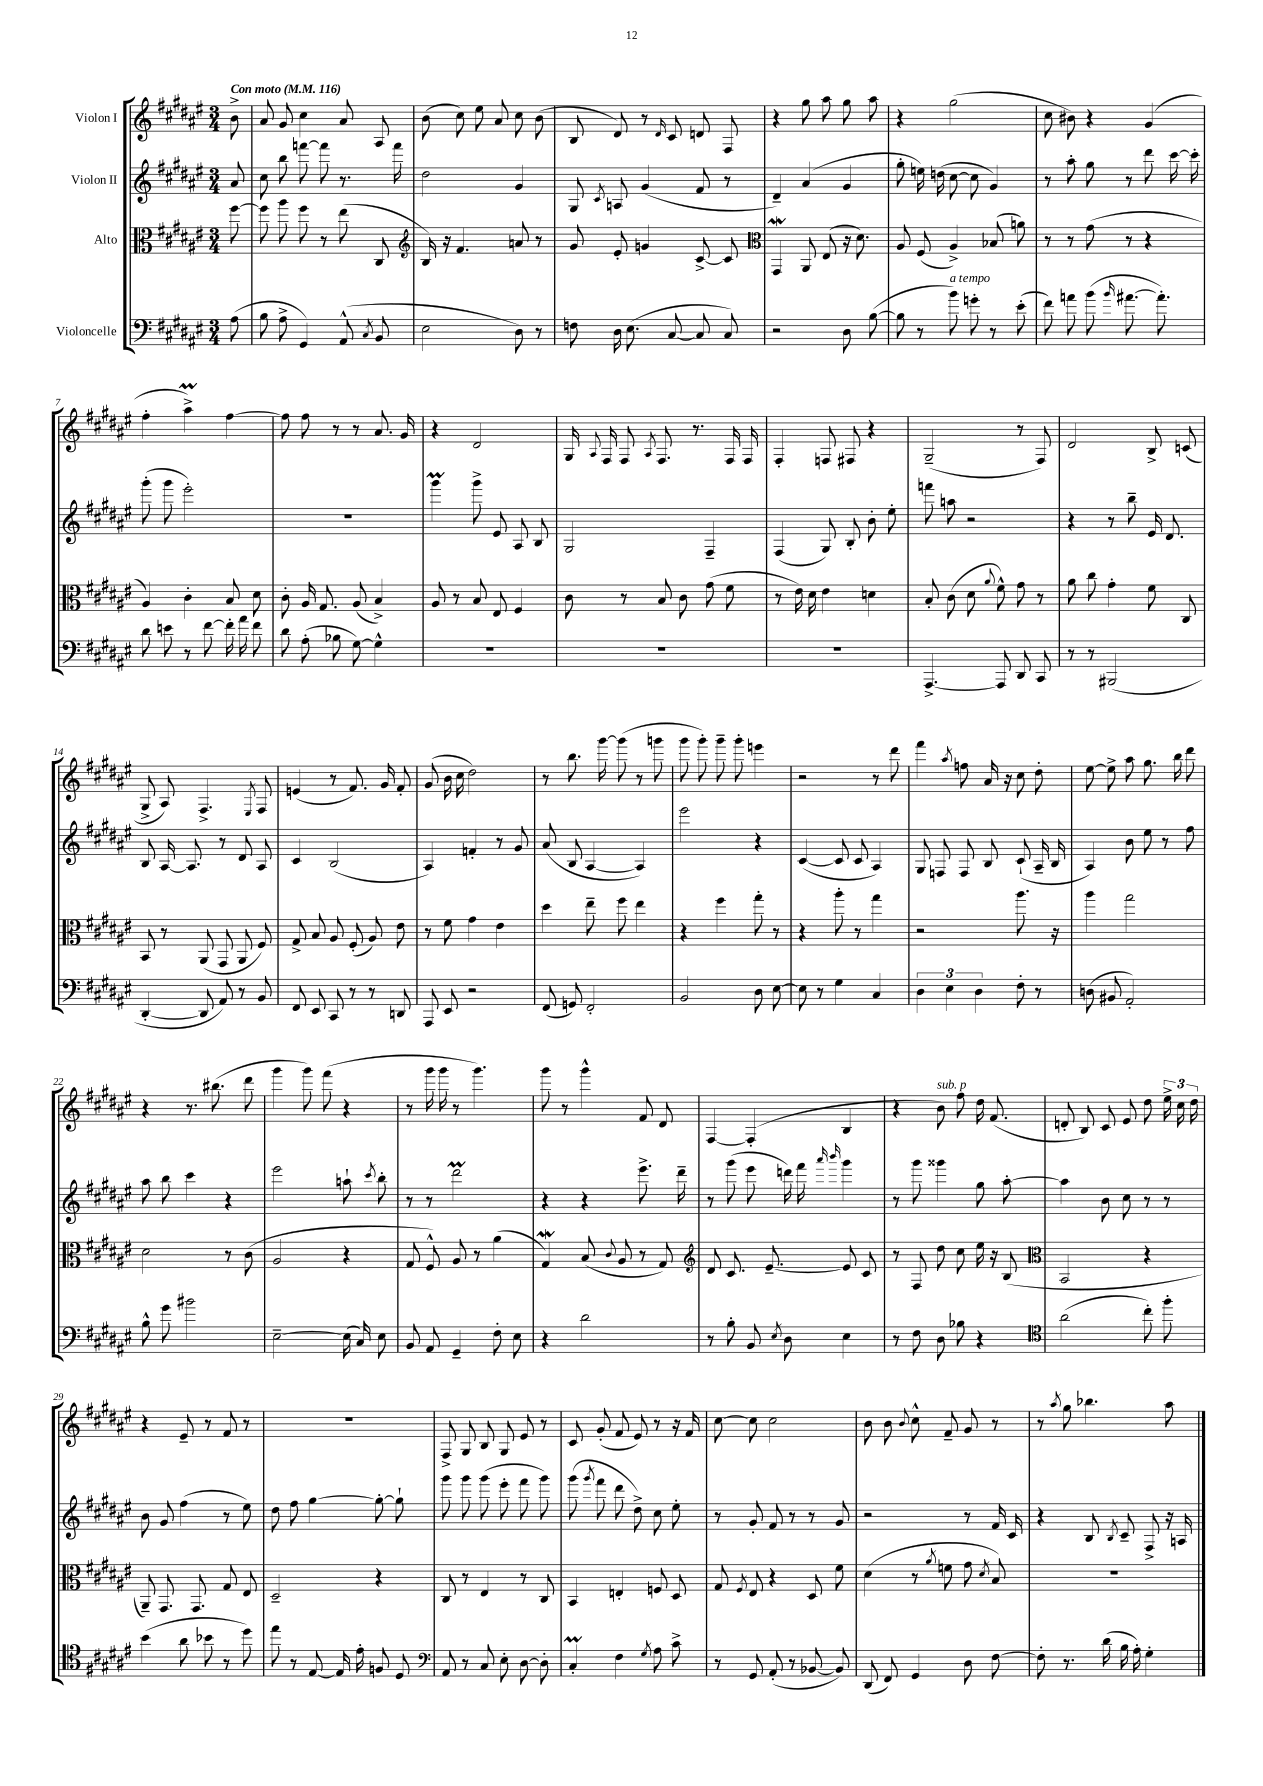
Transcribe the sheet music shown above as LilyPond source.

<<
\new StaffGroup <<
\new Staff = "s0" \with { instrumentName = "Violon I" } {
    \clef treble \key fis \major \numericTimeSignature \time 3/4 \partial 8 \tempo "Con moto" 4 = 116
    \autoBeamOff b'8-> |
    ais'8 gis'8 cis''4 ais'8 ais8 |
    b'8( cis''8) eis''8 ais'8 cis''8 b'8( |
    b8 dis'8) r8 \grace { dis'16 } cis'8 d'8 fis8 |
    r4 gis''8 ais''8 gis''8 ais''8 |
    r4 gis''2( |
    cis''8 bis'8) r4 gis'4( |
    fis''4-. ais''4->\prall) fis''4~ |
    fis''8 fis''8 r8 r8 ais'8. gis'16 |
    r4 dis'2 |
    gis16 \appoggiatura { ais8 } fis16 fis8 \acciaccatura { ais8 } fis8. r8. fis16 fis16 |
    fis4-. f8 fis8 r4 |
    gis2--( r8 fis8) |
    dis'2 b8-> c'8( |
    gis8-> ais8) fis4.-> \acciaccatura { eis8 } fis8 |
    e'4( r8 fis'8.) gis'16 fis'8-. |
    gis'8( b'16 cis''16 dis''2) |
    r8 b''8. gis'''16~ gis'''8( r8 g'''8 |
    gis'''8 gis'''8-.) gis'''8-- gis'''8-. e'''4 |
    r2 r8 dis'''8 |
    fis'''4 \acciaccatura { ais''8 } f''8 ais'16 r16 cis''8 dis''8-. |
    eis''8~ eis''8-> ais''8 gis''8. b''16 dis'''8 |
    r4 r8. bis''8.( dis'''8 |
    gis'''4 gis'''8) fis'''8( r4 |
    r8 gis'''16 gis'''16 r8 gis'''4.) |
    gis'''8 r8 gis'''4-^ fis'8 dis'8 |
    fis4~ fis4-.( b4 |
    r4 b'8^\markup { \italic "sub. p" }) fis''8 dis''16 fis'8.( |
    d'8-. b8) cis'8 eis'8 dis''8 \tuplet 3/2 { eis''16-> cis''16 dis''16 } |
    r4 eis'8-- r8 fis'8 r8 |
    R2. |
    fis8-> gis8 b8 gis8 eis'8 r8 |
    cis'8 gis'8-.( fis'8 eis'8) r8 r16 fis'16 |
    cis''8~ cis''8 cis''2 |
    b'8 b'8 \appoggiatura { b'8 } cis''8-^ fis'8-- gis'8 r8 |
    r8 \acciaccatura { ais''8 } gis''8 bes''4. ais''8 \bar "|." |
}
\new Staff = "s1" \with { instrumentName = "Violon II" } {
    \clef treble \key fis \major \numericTimeSignature \time 3/4 \partial 8
    \autoBeamOff ais'8 |
    cis''8 b''8 f'''8~ f'''8 r8. f'''16 |
    dis''2 gis'4 |
    gis8 \acciaccatura { cis'8 } a8 gis'4( fis'8 r8 |
    dis'4--) ais'4( gis'4 |
    gis''8-. e''16) d''16( cis''8~ cis''8 gis'4) |
    r8 ais''8-. gis''8 r8 dis'''8 cis'''16~ cis'''16-. |
    gis'''8-.( gis'''8 eis'''2-.) |
    R2. |
    gis'''4\prall gis'''8-> eis'8 ais8 b8 |
    gis2 fis4-- |
    fis4( gis8) b8-. b'8-. eis''8-. |
    f'''8 a''8 r2 |
    r4 r8 b''8-- eis'16 dis'8. |
    b8 ais16~ ais8. r8 dis'8 ais8 |
    cis'4 b2( |
    ais4) f'4-. r8 gis'8 |
    ais'8( b8 ais4~ ais4) |
    eis'''2 r4 |
    cis'4~( cis'8 cis'8 ais4) |
    gis8 f8 f8 b8 cis'8-!( ais16-- b16 |
    ais4) b'8 eis''8 r8 fis''8 |
    ais''8 b''8 cis'''4 r4 |
    eis'''2 a''8-! \acciaccatura { cis'''8 } b''8-. |
    r8 r8 dis'''2\prall |
    r4 r4 eis'''8.-> dis'''16-- |
    r8 gis'''8( eis'''8 d'''16) fis'''16 \grace { ais'''16 b'''16 } gis'''4 |
    r8 gis'''8 gisis'''4 gis''8 ais''8~-. |
    ais''4 b'8 cis''8 r8 r8 |
    b'8 gis'8 fis''4( r8 eis''8) |
    dis''8 fis''8 gis''4~ gis''8~-. gis''8-! |
    gis'''8 gis'''8 gis'''8( eis'''8-. fis'''8 gis'''8) |
    gis'''8( \acciaccatura { gis'''8 } fis'''8 dis'''8 dis''8->) cis''8 eis''8-. |
    r8 gis'8-. fis'8 r8 r8 gis'8 |
    r2 r8 fis'16 cis'16 |
    r4 b8 \acciaccatura { b8 } cis'8-- fis8-> r16 a16 \bar "|." |
}
\new Staff = "s2" \with { instrumentName = "Alto" } {
    \clef alto \key fis \major \numericTimeSignature \time 3/4 \partial 8
    \autoBeamOff fis''8~ |
    fis''8 ais''8 fis''8 r8 eis''8( cis8 |
    \clef treble b16) r16 fis'4. a'8 r8 |
    gis'8 eis'8-. g'4 cis'8~-> cis'8 |
    \clef alto gis,4\mordent ais,8 eis8( r16 dis'8.) |
    ais8 fis8( ais4->) bes8( a'8) |
    r8 r8 gis'8( r8 r4 |
    ais4) cis'4-. b8 dis'8 |
    cis'8-. ais16 gis8. ais8( b4->) |
    ais8 r8 b8 eis8 fis4 |
    cis'8 r8 b8 cis'8 gis'8( fis'8 |
    r8 eis'16) dis'16 eis'4 d'4 |
    b8-. cis'8( dis'8 \appoggiatura { ais'8 } fis'8-^) gis'8 r8 |
    ais'8 cis''8 gis'4-. fis'8 cis8 |
    b,8 r8 ais,8( gis,8 ais,8 fis8) |
    gis8-> b8 ais8 fis8-.( ais8) eis'8 |
    r8 fis'8 gis'4 eis'4 |
    dis''4 eis''8-- fis''8 eis''4 |
    r4 fis''4 gis''8-. r8 |
    r4 ais''8-. r8 gis''4 |
    r2 ais''8. r16 |
    ais''4 gis''2 |
    dis'2 r8 cis'8( |
    ais2 r4 |
    gis8 fis8-^) ais8 r8 ais'4( |
    gis4\mordent) b8( \appoggiatura { cis'8 } ais8 r8 gis8) |
    \clef treble dis'8 cis'8. eis'8.~-- eis'8 cis'8 |
    r8 fis8 dis''8 cis''8 eis''16 r16 b8( |
    \clef alto b,2 r4 |
    ais,8--) gis,8. gis,8. gis8 eis8 |
    dis2-- r4 |
    cis8 r8 eis4 r8 cis8 |
    b,4 e4-. f8 dis8 |
    gis8 \acciaccatura { fis8 } eis8 r4 dis8 fis'8 |
    dis'4( r8 \acciaccatura { ais'8 } f'8 gis'8 \acciaccatura { dis'8 } b8) |
    R2. \bar "|." |
}
\new Staff = "s3" \with { instrumentName = "Violoncelle" } {
    \clef bass \key fis \major \numericTimeSignature \time 3/4 \partial 8
    \autoBeamOff ais8( |
    b8 ais8-> gis,4) ais,8-^( \acciaccatura { cis8 } b,8 |
    eis2 dis8) r8 |
    f8 dis16 eis8.( cis8~ cis8 cis8) |
    r2 dis8 b8~( |
    b8 r8 b'8^\markup { \italic "a tempo" }) g'8-. r8 eis'8-.( |
    fis'8) a'8 b'8( \grace { b'16 } ais'8.~ ais'8.-.) |
    dis'8 e'8 r8 fis'8~ fis'16-. ais'16 fis'8 |
    dis'8 ais8-.( bes8 gis8~) gis4-^ |
    R2. |
    R2. |
    R2. |
    ais,,4.~-> ais,,8 dis,8 cis,8 |
    r8 r8 bis,,2( |
    dis,4~-. dis,8 ais,8) r8 b,8 |
    fis,8 eis,8 cis,8 r8 r8 d,8 |
    ais,,8 eis,8 r2 |
    fis,8( g,8) fis,2-. |
    b,2 dis8 eis8~ |
    eis8 r8 gis4 cis4 |
    \tuplet 3/2 { dis4 eis4 dis4 } fis8-. r8 |
    d8( bis,8 ais,2-.) |
    b8-^ gis'8 bis'2 |
    eis2~-- eis16( cis16) eis8 |
    b,8 ais,8 gis,4-- fis8-. eis8 |
    r4 dis'2 |
    r8 b8-. b,8 \acciaccatura { eis8 } dis8 eis4 |
    r8 fis8 dis8 bes8 r4 |
    \clef tenor ais'2( cis''8-.) fis''8-. |
    b'4( ais'8 bes'8 r8 dis''8) |
    eis''8 r8 eis8~ eis16 eis'16-. f8 dis8 |
    \clef bass ais,8 r8 cis8 eis8-. dis8~ dis8-. |
    cis4-.\prall fis4 \acciaccatura { gis8 } ais8 cis'8-> |
    r8 gis,8 ais,8-.( r8 bes,8~ bes,8) |
    dis,8( fis,8) gis,4 dis8 fis8~ |
    fis8-. r8. dis'16( b16 ais16-.) gis4-. \bar "|." |
}
>>
>>
